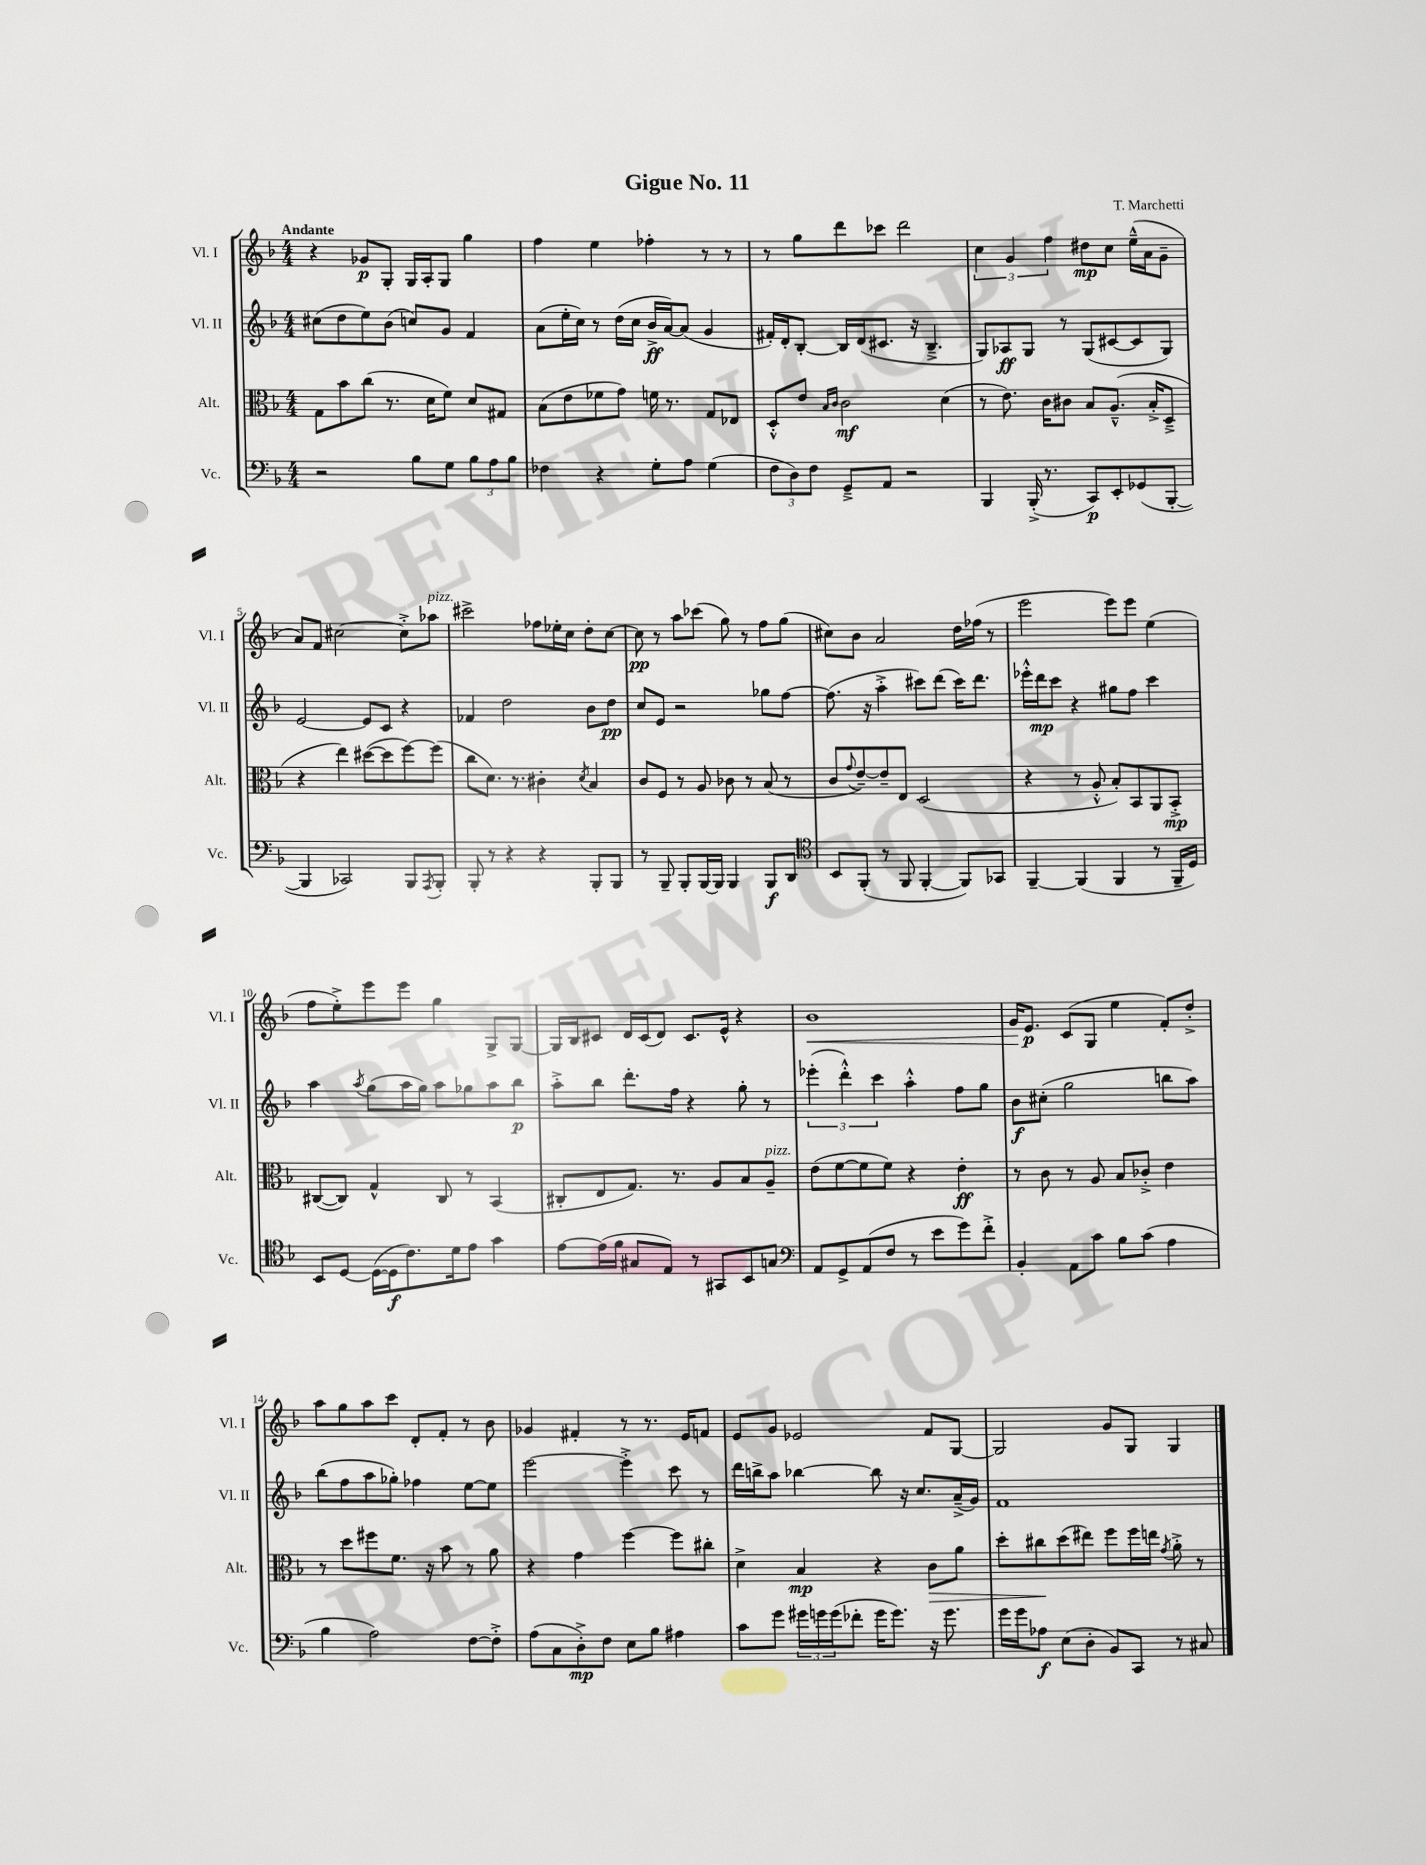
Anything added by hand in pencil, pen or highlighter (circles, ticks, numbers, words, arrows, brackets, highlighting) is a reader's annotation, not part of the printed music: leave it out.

**kern	**kern	**kern	**kern
*staff4	*staff3	*staff2	*staff1
*clefF4	*clefC3	*clefG2	*clefG2
*k[b-]	*k[b-]	*k[b-]	*k[b-]
*M4/4	*M4/4	*M4/4	*M4/4
2r	8G	(8cc#	4r
.	8b-	8dd	.
.	(8cc	8ee)	8g-
.	8.r	(8b-	8G'
8B-	.	8cc)	16G
.	16d	.	16A'
8G	8f)	8g	8G
12B-	8d	4f	4gg
12A	.	.	.
.	8G#	.	.
12B-	.	.	.
=	=	=	=
4F-	(8B-	(8a	4ff
.	8e	16ee'	.
.	.	16cc)	.
4r	8f-	8r	4ee
.	8g)	(16dd	.
.	.	16cc	.
8G'	16f	16b-^	4ff-'
.	8.r	[16a)	.
8A	.	(8a]	.
(4G	8G	4g	8r
.	8E-	.	8r
=	=	=	=
12F	8D'^^	16f#')	8r
.	.	16d'	.
12D)	.	.	.
.	8e	[8B-'	8gg
12F	.	.	.
.	16qqB-	.	.
.	16qqc	.	.
8GG~^	2c	16B-]	8ddd
.	.	(16d	.
8AA	.	8.c#	8ccc-
2r	.	.	2ddd
.	.	16r	.
.	.	4.B-~^	.
.	(4d	.	.
=	=	=	=
4BBB-	8r	8G)	6cc
.	8.e)	8A-	.
.	.	.	6g
(16BBB-'^	.	8G	.
8.r	16c	.	.
.	.	.	6ff
.	8c#	8r	.
8CC)	8B-	(8G	8dd#
8EE'	(8.A~^^	[8c#	8cc
(8GG-	.	8c#]	(16ee~^^
.	16B-'^	.	16a
[8BBB-'	8D~^	8G)	8g~
=	=	=	=
4BBB-]	4r	[2e	8a)
.	.	.	8f
2CC-)	4ee)	.	[2cc#
.	([8dd#	8e]	.
.	8dd#]	8c	.
8BBB-	[8ff)	4r	8cc#'^]
8qAAA	.	.	.
8BBB-'	(8ff]	.	8aa-
=	=	=	=
8BBB-'	8cc	4f-	2ccc#^
8r	8.d)	.	.
4r	.	2dd	.
.	8.r	.	.
4r	4c#'	.	8ff-
.	.	.	16ee-'
.	.	.	16cc
.	8qd	.	.
8BBB-'	4B-	8b-	8dd'
8BBB-	.	8dd	[8cc
=	=	=	=
8r	8c	8cc	8cc]
8BBB-~	8F	8e	8r
8BBB-'	8r	2r	8aa
[16BBB-	8A	.	(8ccc-
16BBB-]	.	.	.
4BBB-	8c-	.	8gg)
.	8r	.	8r
8BBB-	(8B-	8gg-	8ff
8DD	8r	[8ff	(8gg
=	=	=	=
*clefC4	*	*	*
8BB-	8c	(8.ff]	8cc#)
.	8qqg	.	.
(8FF'	[8e~)	.	8b-
.	.	16r	.
8r	8e~]	4aa'^	2a
8FF	8E	.	.
[4FF'	(2D	8ccc#)	.
.	.	(8ddd	.
8FF])	.	16ccc#)	16dd
.	.	8.ddd	(16ff-
8GG-	.	.	8r
=	=	=	=
[4FF~	4r	16eee-'^^	2eee
.	.	16ddd	.
.	.	8ccc	.
(4FF]	8r	4r	.
.	8A'^^	.	.
4FF	8B-')	8gg#	8eee)
.	8BB-	8ff	8eee
8r	8AA	4ccc	(4ee
16FF~	8BB-'^	.	.
16D)	.	.	.
=	=	=	=
8BB-	([8C#	4aa	8ff
[8D	8C#])	.	8ee'^)
.	.	8qaa	.
(16D_	4G^^	(8gg	8eee
16D]	.	.	.
8.c)	.	16aa	8eee
.	.	16gg)	.
.	8C#	8aa	4gg
16d	.	.	.
8e	8r	8gg-	.
4g	(4BB-	8aa	8G^
.	.	8bb-	[8G
=	=	=	=
[8e	8C#'	8aa'^	16G]
.	.	.	16B-
(16e]	8E	8bb-	8c#
16f	.	.	.
8G#	8.G)	8.ddd'	16d
.	.	.	(16c#
8E)	.	.	8d)
.	8.r	16ff	.
8r	.	4r	8.c#
8GG#	8A	.	.
.	.	.	16e^^
8BB-	8B-	8gg'	4r
8G	8A~	8r	.
=	=	=	=
*clefF4	*	*	*
8AA	(8e	(6eee-'	1b-
8GG^	[8f	.	.
.	.	6ddd'^^)	.
(8AA	8f]	.	.
.	.	6ccc	.
8F	8f)	.	.
8r	4r	4aa'^^	.
8e	.	.	.
8g)	4e'	8ff	.
8f'^	.	8gg	.
=	=	=	=
4BB-'	8r	8b-	16g
.	.	.	8.e
.	8c	(8cc#'	.
8AA	8r	2gg	(8c
8c	8A	.	8G
8B-	8B-	.	4ee
(8c	8c-'^	.	.
4A	4e	8bb	8f')
.	.	8aa)	8dd'^
=	=	=	=
4B-	8r	(8bb-	8aa
.	8dd	8ff	8gg
2A)	8ff#	8aa	8aa
.	8.f	8gg-')	8ccc
.	.	4ff-	8d'
.	16r	.	.
.	8b-	.	8f'
[8F	8r	[8ee	8r
8F'^]	8a	8ee]	8b-
=	=	=	=
(8A	4r	[2eee	4g-
8C	.	.	.
8D'^)	4g	.	4f#'
8F	.	.	.
8E	[4ff	4eee'^]	8r
8B-	.	.	8.r
4A#	8ff]	8ccc	.
.	.	.	16e
.	8cc#'	8r	8f
=	=	=	=
8c	4d^	16ddd	8e
.	.	16bb^	.
8g	.	8aa	8g
24g#	4B-	[4bb-	2e-
24g	.	.	.
(24g	.	.	.
8f-'	.	.	.
16g	4r	8bb-]	.
8.g)	.	.	.
.	.	16r	.
.	.	8.cc	.
16r	8c	.	8f
8.g	.	.	.
.	8a	(16a~^	[8G
.	.	16g)	.
=	=	=	=
16g	8dd'	1f	2G]
16g	.	.	.
8A-	8cc#	.	.
(8E	(8dd	.	.
8D'	8ee#)	.	.
8BB-)	8ff	.	8g
8CC	16ff	.	8G
.	16ee	.	.
.	8qg	.	.
8r	8a'^	.	4G
8C#	8r	.	.
==	==	==	==
*-	*-	*-	*-
